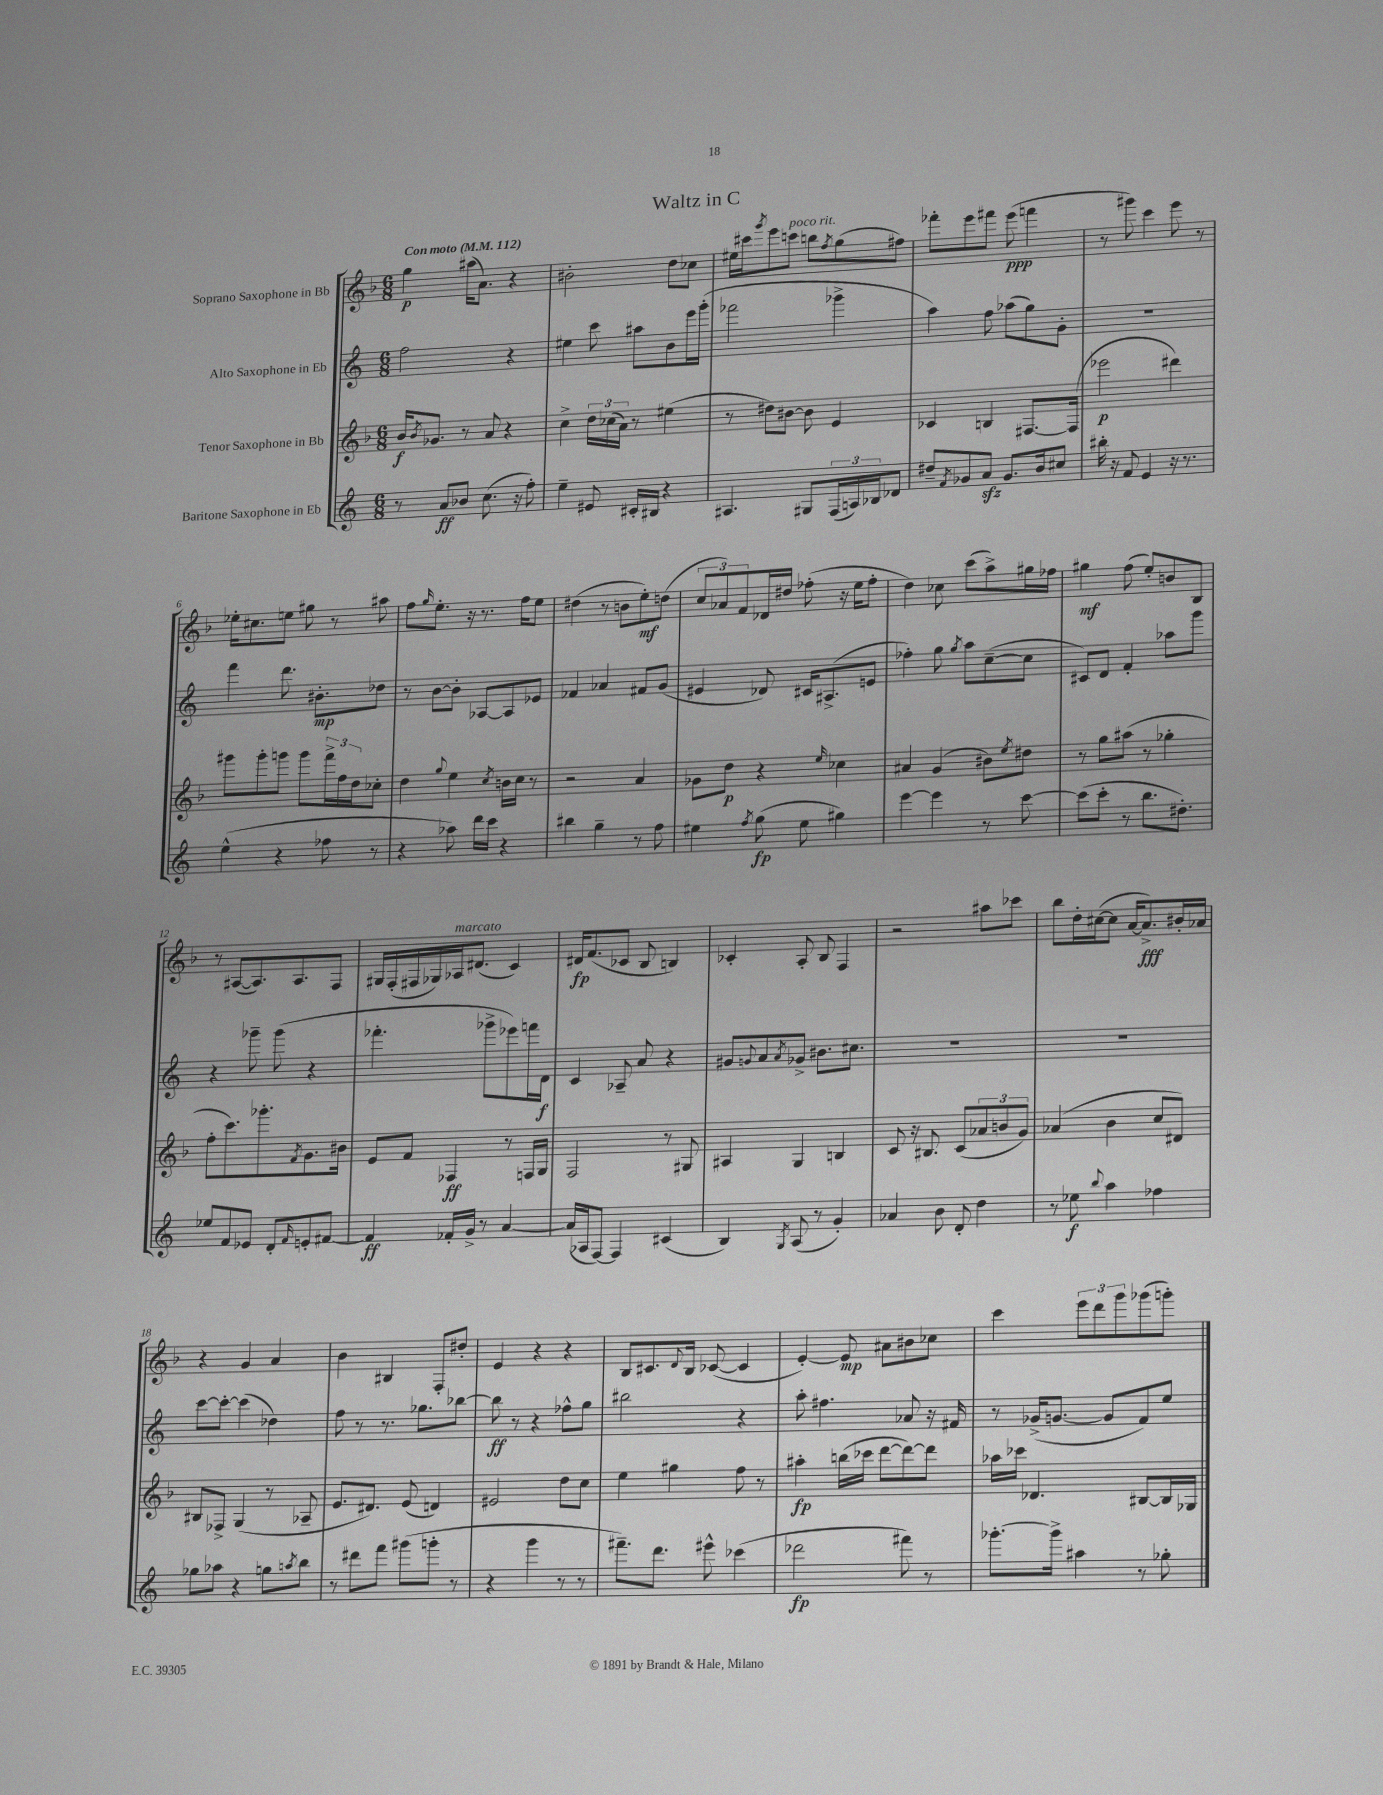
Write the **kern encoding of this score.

**kern	**dynam	**kern	**dynam	**kern	**dynam	**kern	**dynam
*part4	*part4	*part3	*part3	*part2	*part2	*part1	*part1
*staff4	*staff4	*staff3	*staff3	*staff2	*staff2	*staff1	*staff1
*I"Baritone Saxophone in Eb	*	*I"Tenor Saxophone in Bb	*	*I"Alto Saxophone in Eb	*	*I"Soprano Saxophone in Bb	*
*clefG2	*	*clefG2	*	*clefG2	*	*clefG2	*
*k[]	*	*k[b-]	*	*k[]	*	*k[b-]	*
*M6/8	*	*M6/8	*	*M6/8	*	*M6/8	*
*MM112	*	*MM112	*	*MM112	*	*MM112	*
=1	=1	=1	=1	=1	=1	=1	=1
!	!	!	!	!	!	!LO:TX:a:B:t=Con moto	!
8r	.	16b-/KL	f	2ff\	.	4gg\	p
.	.	8qb-/	.	.	.	.	.
.	.	8.g-X/J	.	.	.	.	.
8a/L	ff	.	.	.	.	.	.
8b-X/J	.	8r	.	.	.	(16aa#X\KL	.
.	.	.	.	.	.	8.a\J)	.
(8.cc\	.	8a/	.	.	.	.	.
.	.	4r	.	4r	.	4r	.
16r	.	.	.	.	.	.	.
8ff'\)	.	.	.	.	.	.	.
=2	=2	=2	=2	=2	=2	=2	=2
4ee~\	.	4cc^\	.	4ee#X\	.	2b#X'\	.
8e#X/	.	24dd\LL	.	8ccc\	.	.	.
.	.	(24cc-X\	.	.	.	.	.
.	.	24a\JJ)	.	.	.	.	.
16c#X'/LL	.	8r	.	8aa#X\L	.	.	.
16B#X/JJ	.	.	.	.	.	.	.
4r	.	(4ee#X\	.	8b\	.	8dd\L	.
.	.	.	.	16eee\L	.	8cc-X\J	.
.	.	.	.	(16ggg'\JJ	.	.	.
=3	=3	=3	=3	=3	=3	=3	=3
4.A#X/	.	8r	.	2fff-X\	.	16ee#X\LL	.
.	.	.	.	.	.	16ccc#X\J	.
.	.	.	.	.	.	8qggg/	.
.	.	8dd#X\L)	.	.	.	8eee\	.
!	!	!	!	!	!	!LO:TX:a:i:t=poco rit.	!
.	.	[8b#X\J	.	.	.	8cccn\J	.
8G#X/L	.	8b#\]	.	.	.	8bbn\L	.
.	.	.	.	.	.	8qff/	.
(24F/L	.	4e/	.	4ggg-X^\	.	(8gg\	.
24An/)	.	.	.	.	.	.	.
24B-X/J	.	.	.	.	.	.	.
8d-X/J	.	.	.	.	.	8ff#X\J)	.
=4	=4	=4	=4	=4	=4	=4	=4
8dd#X~/L	.	4c-X/	.	4aa\)	.	8fff-X'\L	.
8qf/	.	.	.	.	.	.	.
8g-X/	.	.	.	.	.	8eee\	.
8azz/J	.	4Bn/	.	8ff\	.	8fff#X\J	.
8.g-/L	.	.	.	(8aa-X\L	.	(8eee\	ppp
.	.	[8.F#X/L	.	8gg\)	.	4fffn\	.
16b/k	.	.	.	.	.	.	.
8cc#X/J	.	.	.	8g'\J	.	.	.
.	.	(16F#/Jk]	.	.	.	.	.
=5	=5	=5	=5	=5	=5	=5	=5
16bb#X'\	.	2eee-X\	p	2.r	.	8r	.
16r	.	.	.	.	.	.	.
8f/	.	.	.	.	.	8ggg#X\)	.
4e/	.	.	.	.	.	4ccc\	.
16r	.	4ddd#X\)	.	.	.	8eee\	.
8.r	.	.	.	.	.	.	.
.	.	.	.	.	.	8r	.
!!LO:LB:g=z
=6	=6	=6	=6	=6	=6	=6	=6
(4ee^^\	.	8ggg#X\L	.	4fff\	.	16ee-X'\KL	.
.	.	.	.	.	.	8.cc#X\	.
.	.	8ggg#'\	.	.	.	.	.
4r	.	8gggn\J	.	8.ddd\	.	8een\J	.
.	.	8ggg\L	.	.	.	8gg#X\	.
.	.	.	.	8.b#X'\L	mp	.	.
8ff-X\	.	24fff^\L	.	.	.	8r	.
.	.	24ff\	.	.	.	.	.
.	.	24dd\J	.	.	.	.	.
8r	.	8cc-X'\J	.	8dd-X\J	.	8aa#X\	.
=7	=7	=7	=7	=7	=7	=7	=7
4r	.	4dd\	.	8r	.	8ff\L	.
.	.	.	.	.	.	16qqgg/	.
.	.	.	.	[8b\L	.	8.ee'\J	.
.	.	8qqgg/	.	.	.	.	.
8aa-X\)	.	4ee\	.	8b'\J]	.	.	.
.	.	.	.	.	.	16r	.
16ddd\LL	.	.	.	[8A-X/L	.	8.r	.
16ccc\JJ	.	.	.	.	.	.	.
.	.	8qcc/	.	.	.	.	.
4r	.	16bn\LL	.	8A-/]	.	.	.
.	.	16cc\JJ	.	.	.	16ff\KL	.
.	.	8r	.	8e-X/J	.	8ee\J	.
=8	=8	=8	=8	=8	=8	=8	=8
4bb#X\	.	2r	.	4f-X/	.	(4dd#X\	.
4gg~\	.	.	.	4a-X/	.	8r	.
.	.	.	.	.	.	8bn\L	.
8r	.	4a/	.	8f#X/L	.	8ee'\)	mf
8ff\	.	.	.	(8g/J	.	(8ddn\J	.
=9	=9	=9	=9	=9	=9	=9	=9
4ee#X\	.	8g-X\L	.	4e#X/	.	12cc/L	.
.	.	.	.	.	.	12a-X/)	.
.	.	8dd\J	p	.	.	.	.
.	.	.	.	.	.	12f/	.
8qff/	.	.	.	.	.	.	.
(8gg\	fp	4r	.	8d-X/)	.	16d-X/L	.
.	.	.	.	.	.	16dd#X/JJ	.
8ee#\	.	.	.	16c#X/KL	.	(8ff-X'\	.
.	.	.	.	(8.A#X^/	.	.	.
.	.	16qqee/	.	.	.	.	.
4gg#X\)	.	4cc-X\	.	.	.	16r	.
.	.	.	.	.	.	16ee\KL	.
.	.	.	.	8en/J	.	8ff-'\J	.
=10	=10	=10	=10	=10	=10	=10	=10
[4eee\	.	4a#X/	.	4ff-X'\)	.	4dd\)	.
4eee\]	.	(4g/	.	8gg\	.	8cc-X\	.
.	.	.	.	8qgg/	.	.	.
.	.	.	.	8aa\L	.	(8ccc\L	.
8r	.	8b#X\L)	.	([8cc~\	.	8aa^\)	.
.	.	8qee/	.	.	.	.	.
[8ccc\	.	8dd#X\J	.	8cc\J]	.	16gg#X\L	.
.	.	.	.	.	.	16ff-X\JJ	.
=11	=11	=11	=11	=11	=11	=11	=11
(8ccc\L]	.	8r	.	8c#X/L)	.	4gg#X\	mf
8ccc'\J	.	8gg\L	.	8d/J	.	.	.
8r	.	(8aa#X\J	.	4f'/	.	(8ff\	.
8.bb\L	.	8r	.	.	.	8ee'/L)	.
.	.	4gg-X'\	.	8aa-X\L	.	8bn/	.
8.dd#X'\J)	.	.	.	.	.	.	.
.	.	.	.	8ggg\J	.	8B-/J	.
!!LO:LB:g=z
=12	=12	=12	=12	=12	=12	=12	=12
8ee-X/L	.	8ff'\L	.	4r	.	8r	.
8f/	.	8.ccc\)	.	.	.	([8A#X/L	.
8e-X/J	.	.	.	8ggg-X~\	.	8.A#/])	.
.	.	8.ggg-X'\	.	.	.	.	.
8d'/L	.	.	.	(8ggg-\	.	.	.
.	.	.	.	.	.	8.A#/	.
16qqf/	.	8qf/	.	.	.	.	.
8en'/	.	8.g\	.	4r	.	.	.
[8f#X/J	.	.	.	.	.	8F/J	.
.	.	16b#X\Jk	.	.	.	.	.
=13	=13	=13	=13	=13	=13	=13	=13
4f#/]	ff	8e/L	.	4.fff-X'\	.	16G#X/LL	.
.	.	.	.	.	.	(16F'/	.
.	.	8f/J	.	.	.	16F#X/	.
.	.	.	.	.	.	16G-X/)	.
!	!	!	!	!	!	!LO:TX:a:i:t=marcato	!
16f-X'/LL	.	4F-X/	ff	.	.	16A-X/J	.
16g^/JJ	.	.	.	.	.	(8.d#X/J	.
8r	.	.	.	8ggg-X^\L	.	.	.
[4a/	.	8r	.	8eee-X\)	.	4c/)	.
.	.	16Fn/LL	.	16fffn\L	.	.	.
.	.	16G/JJ	.	16d\JJ	f	.	.
=14	=14	=14	=14	=14	=14	=14	=14
(16a/LL]	.	2F/	.	4c/	.	16d#X/KL	fp
16A-X/J	.	.	.	.	.	(8.f/	.
[8F/J)	.	.	.	.	.	.	.
4F/]	.	.	.	8A-X~/	.	8c-X/J	.
.	.	.	.	8a/	.	8B-/	.
(4c#X/	.	8r	.	4r	.	4Bn/)	.
.	.	8G#X/	.	.	.	.	.
=15	=15	=15	=15	=15	=15	=15	=15
4B/)	.	4A#X/	.	8g#X/L	.	4c-X'/	.
.	.	.	.	8qqgn/	.	.	.
.	.	.	.	8a/	.	.	.
8qG/	.	.	.	8qa/	.	.	.
(8A/	.	4G/	.	8g-X^/J	.	8A'/	.
8r	.	.	.	8.b#X\L	.	8B-/	.
4g'/)	.	4Bn/	.	.	.	4F/	.
.	.	.	.	8.cc#X\J	.	.	.
=16	=16	=16	=16	=16	=16	=16	=16
4a-X/	.	8c/	.	2.r	.	2r	.
.	.	16r	.	.	.	.	.
.	.	8.B#X/	.	.	.	.	.
8b\	.	.	.	.	.	.	.
8d'/	.	(8c/L	.	.	.	.	.
4dd\	.	12a-X/	.	.	.	8aa#X\L	.
.	.	12bn/	.	.	.	.	.
.	.	.	.	.	.	8ccc-X\J	.
.	.	12g/J)	.	.	.	.	.
=17	=17	=17	=17	=17	=17	=17	=17
8r	.	(4a-X/	.	2.r	.	8bb-\L	.
8ee-X\	f	.	.	.	.	16dd'\L	.
.	.	.	.	.	.	([16cc#X\J	.
8qqbb/	.	.	.	.	.	.	.
4aa\	.	4b-\	.	.	.	8cc#\J]	.
.	.	.	.	.	.	[16a/KL	.
.	.	.	.	.	.	8.a^/])	fff
4ff-X\	.	8cc/L	.	.	.	.	.
.	.	8d#X/J)	.	.	.	16b#X'/L	.
.	.	.	.	.	.	16a-X/JJ	.
!!LO:LB:g=z
=18	=18	=18	=18	=18	=18	=18	=18
8gg-X\L	.	8B#X/L	.	[8ccc\L	.	4r	.
8aa-X\J	.	8F-X^/J	.	8ccc'\J_	.	.	.
4r	.	(4G/	.	(4ccc\]	.	4g/	.
8ggn\L	.	8r	.	4dd-X\)	.	4a/	.
8qaan/	.	.	.	.	.	.	.
8bb\J	.	8A-X~/	.	.	.	.	.
=19	=19	=19	=19	=19	=19	=19	=19
8r	.	8.e/L	.	8ff\	.	4b-\	.
8ddd#X\L	.	.	.	8r	.	.	.
.	.	8.d#X/J)	.	.	.	.	.
8fff\J	.	.	.	8.r	.	4B#X/	.
(8ggg#X\L	.	(8e/	.	.	.	.	.
.	.	.	.	8.gg-X\L	.	.	.
8gggn'\J	.	4dn/)	.	.	.	8F'/L	.
8r	.	.	.	[8bb-X\J	.	8dd#X'/J	.
=20	=20	=20	=20	=20	=20	=20	=20
4r	.	2e#X/	.	8bb-\]	ff	4e/	.
.	.	.	.	8r	.	.	.
4ggg\	.	.	.	4r	.	4r	.
8r	.	8dd\L	.	8ff-X^^\L	.	4r	.
8r	.	8cc\J	.	8gg\J	.	.	.
=21	=21	=21	=21	=21	=21	=21	=21
8.fff#X~\L)	.	4ee\	.	2bb#X\	.	8B-/L	.
.	.	.	.	.	.	8.c#X/	.
8.ddd\J	.	.	.	.	.	.	.
.	.	4gg#X\	.	.	.	.	.
.	.	.	.	.	.	8qqd/	.
.	.	.	.	.	.	16B-/Jk	.
8eee#X^^\	.	.	.	.	.	([8c-X/	.
(4ccc-X\	.	8ff\	.	4r	.	4c-/]	.
.	.	8r	.	.	.	.	.
=22	=22	=22	=22	=22	=22	=22	=22
2ddd-X\	fp	4aa#X'\	fp	8aa'\	.	[4e'/)	.
.	.	.	.	4.ff#X\	.	.	.
.	.	(16bbn\LL	.	.	.	8e/]	mp
.	.	16ccc-X\JJ	.	.	.	.	.
.	.	[8ddd\L	.	.	.	8a#X\L	.
8fff#X\)	.	8ddd\_)	.	8a-X/	.	8b#X\	.
8r	.	8ddd\J]	.	16r	.	8cc-X\J	.
.	.	.	.	16f#X/	.	.	.
=23	=23	=23	=23	=23	=23	=23	=23
[8.ggg-X'\L	.	16aa-X\LL	.	8r	.	4ccc\	.
.	.	16ccc-X\JJ	.	.	.	.	.
.	.	4.d-X/	.	(16g-X^/KL	.	.	.
16ggg-^\Jk]	.	.	.	[8.gn/J	.	.	.
4aa#X\	.	.	.	.	.	12eee\L	.
.	.	.	.	.	.	12ddd\	.
.	.	.	.	8g/L]	.	.	.
.	.	.	.	.	.	12ggg\	.
8r	.	[8B#X/L	.	8f/)	.	(8ggg-X\	.
8gg-X'\	.	16B#/L]	.	8ee/J	.	8gggn'\J)	.
.	.	16G-X/JJ	.	.	.	.	.
==	==	==	==	==	==	==	==
*-	*-	*-	*-	*-	*-	*-	*-
